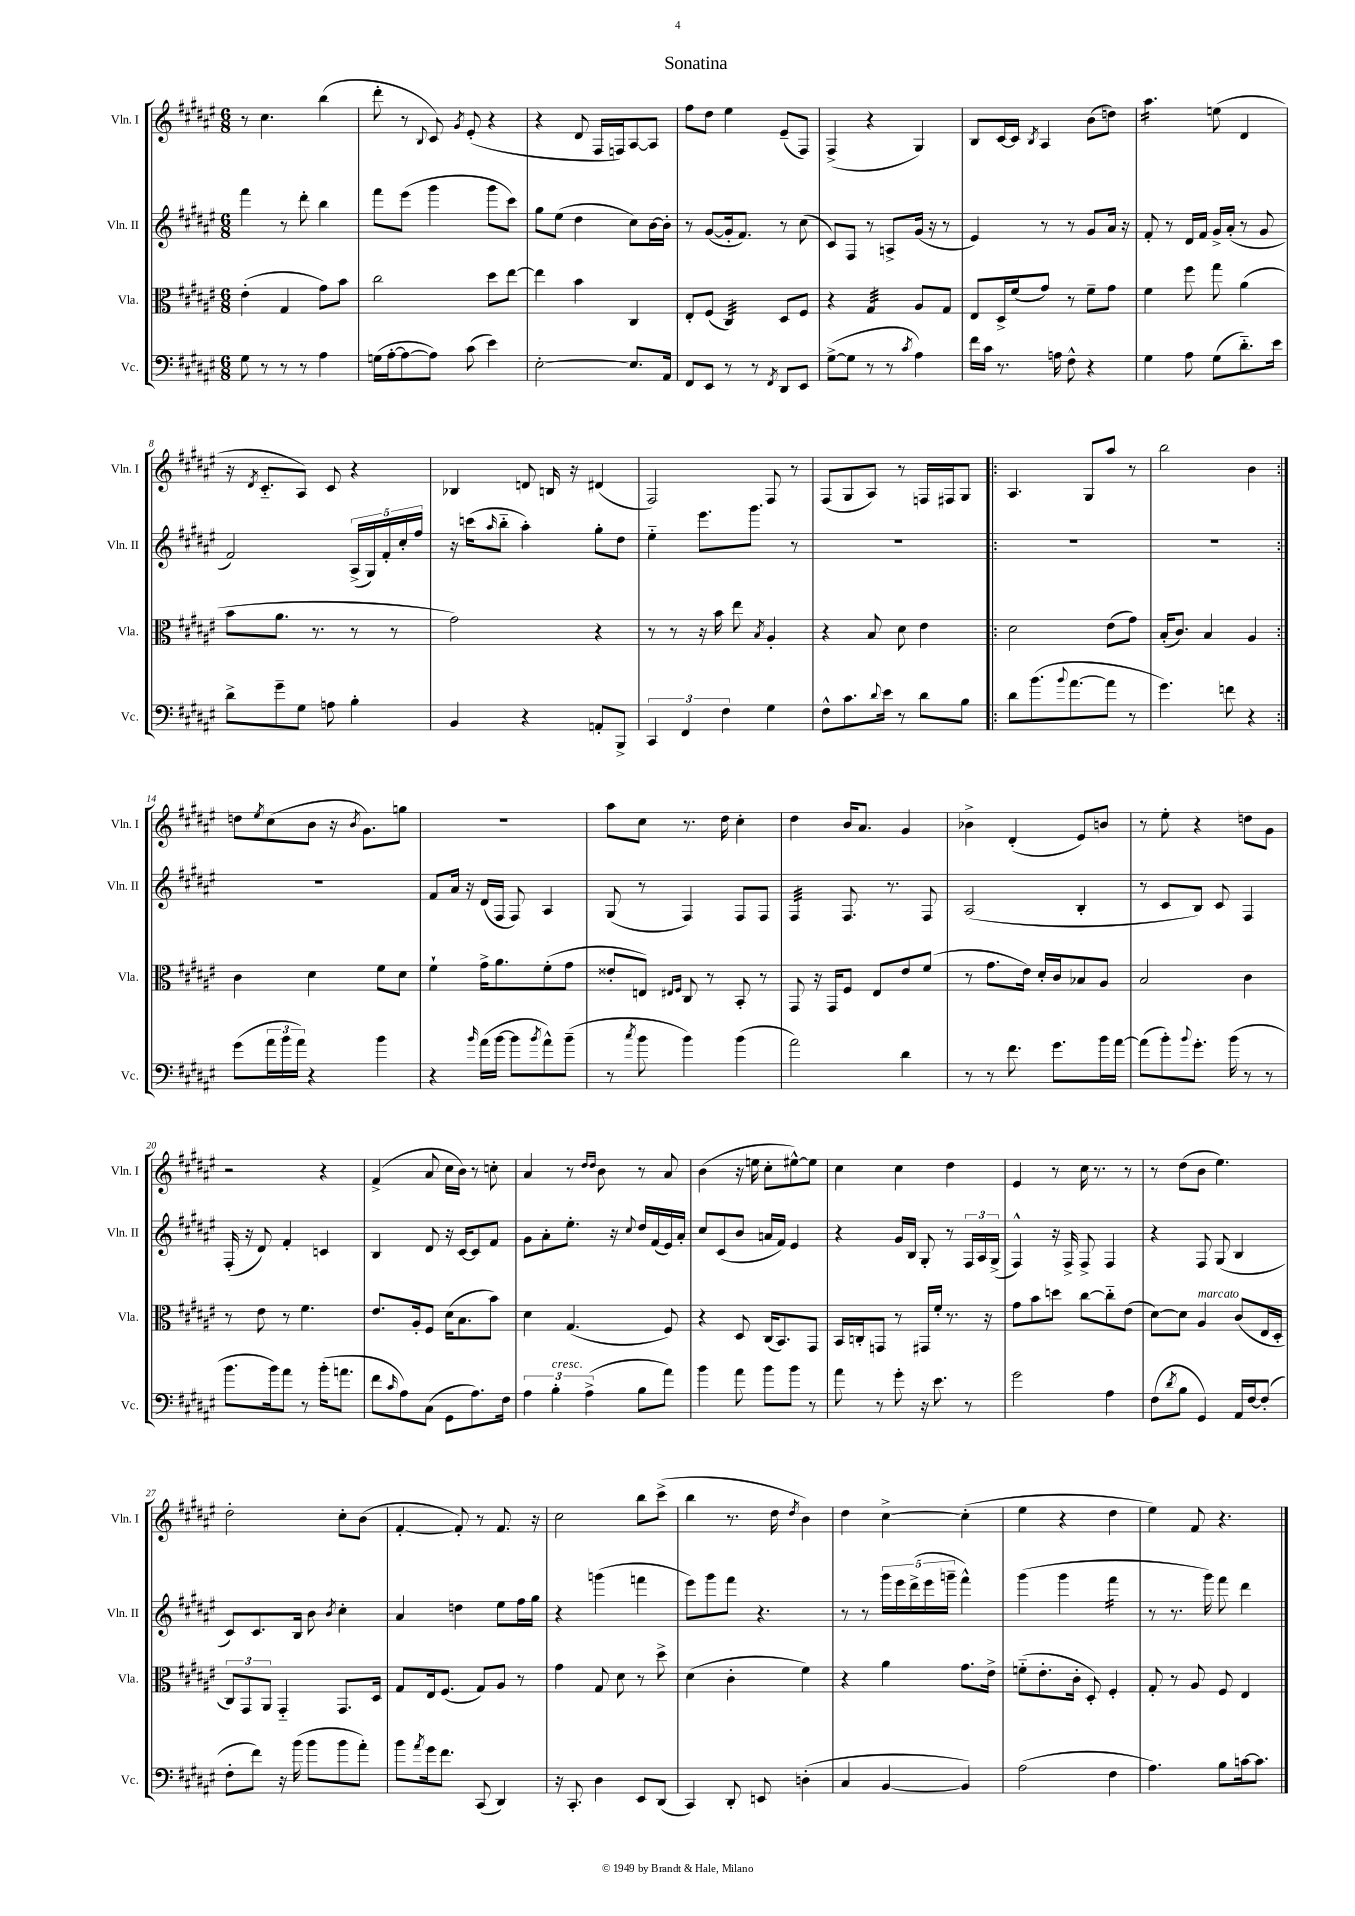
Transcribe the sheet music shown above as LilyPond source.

\header { title = "Sonatina" }
<<
\new StaffGroup <<
\new Staff = "s0" \with { instrumentName = "Vln. I" shortInstrumentName = "Vln. I" } {
    \clef treble \key fis \major \numericTimeSignature \time 6/8
    r8 cis''4. b''4( |
    dis'''8-. r8 \appoggiatura { b8 } cis'8) \acciaccatura { gis'8 } eis'8-.( r4 |
    r4 dis'8 fis16 f16) ais8~ ais8 |
    fis''8 dis''8 eis''4 eis'8--( fis8) |
    fis4->( r4 gis4) |
    b8 cis'16~ cis'16 \acciaccatura { b8 } ais4 b'8( d''8) |
    ais''4.:16 e''8( dis'4 |
    r16 \acciaccatura { dis'8 } cis'8.-_ ais8) cis'8 r4 |
    bes4 d'8 b16 r16 dis'4( |
    fis2) fis8 r8 |
    fis8( gis8 ais8) r8 f16 fis16 gis8 |
    \repeat volta 2 { ais4. gis8 ais''8 r8 |
    b''2 b'4 | }
    d''8 \acciaccatura { eis''8 } cis''8( b'8 r16 \acciaccatura { b'8 } gis'8.) g''8 |
    R2. |
    ais''8 cis''8 r8. dis''16 cis''4-. |
    dis''4 b'16 ais'8. gis'4 |
    bes'4-> dis'4-.( eis'8) b'8 |
    r8 eis''8-. r4 d''8 gis'8 |
    r2 r4 |
    fis'4->( ais'8 cis''16 b'16) r8 c''8-. |
    ais'4 r8 \grace { dis''16 dis''16 } b'8 r8 ais'8 |
    b'4( r16 e''16 cis''8-. eis''8~-^) eis''8 |
    cis''4 cis''4 dis''4 |
    eis'4 r8 cis''16 r8. r8 |
    r8 dis''8( b'8 eis''4.) |
    dis''2-. cis''8-. b'8( |
    fis'4~-. fis'8-.) r8 fis'8. r16 |
    cis''2 b''8 cis'''8->( |
    b''4 r8. dis''16 \acciaccatura { dis''8 } b'4) |
    dis''4 cis''4~-> cis''4-.( |
    eis''4 r4 dis''4 |
    eis''4) fis'8 r4. \bar "|." |
}
\new Staff = "s1" \with { instrumentName = "Vln. II" shortInstrumentName = "Vln. II" } {
    \clef treble \key fis \major \numericTimeSignature \time 6/8
    fis'''4 r8 dis'''8-. b''4 |
    fis'''8 eis'''8( gis'''4 gis'''8 cis'''8) |
    gis''8 eis''8( dis''4 cis''8) b'16~ b'16-. |
    r8 gis'8~( gis'16-. fis'8.) r8 cis''8( |
    cis'8) fis8 r8 a8-> gis'16( r16 r8 |
    eis'4) r8 r8 gis'8 ais'16 r16 |
    fis'8-. r8 dis'16 fis'16 gis'16-> ais'16-.( r8 gis'8 |
    fis'2) \tuplet 5/4 { ais16->( gis16) fis'16-. cis''16-. fis''16 } |
    r16 c'''16( \grace { ais''16 } b''8-_ ais''4-.) gis''8-. dis''8 |
    eis''4-_ eis'''8. gis'''8. r8 |
    R2. |
    \repeat volta 2 { R2. |
    R2. | }
    R2. |
    fis'8 ais'16 r16 dis'16( fis16 fis8) ais4 |
    gis8( r8 fis4) fis8 fis8 |
    fis4:32 fis8. r8. fis8 |
    ais2( b4-. |
    r8 cis'8 b8) cis'8 fis4 |
    fis16-.( r16 dis'8) fis'4-. c'4 |
    b4 dis'8 r16 cis'16~ cis'8 fis'8 |
    gis'8 ais'8-. eis''8.-. r16 \appoggiatura { cis''8 } dis''16 fis'16( eis'16) ais'16-. |
    cis''8 cis'8( b'8 a'16 fis'16) eis'4 |
    r4 gis'16 b16 gis8-. r8 \tuplet 3/2 { fis16 ais16 gis16->( } |
    fis4-^) r16 fis16-> fis8-> fis4 |
    r4 fis8 gis8( b4 |
    cis'8) cis'8. b16 b'8 \acciaccatura { b'8 } cis''4-. |
    ais'4 d''4 eis''8 fis''16 gis''16 |
    r4 g'''4( f'''4 |
    eis'''8) gis'''8 fis'''8 r4. |
    r8 r8 \tuplet 5/4 { gis'''16 eis'''16 dis'''16->( eis'''16 g'''16-- } fis'''4-^) |
    gis'''4( gis'''4 fis'''4:16 |
    r8 r8. gis'''16) fis'''8 dis'''4 \bar "|." |
}
\new Staff = "s2" \with { instrumentName = "Vla." shortInstrumentName = "Vla." } {
    \clef alto \key fis \major \numericTimeSignature \time 6/8
    eis'4-.( gis4 gis'8) b'8 |
    cis''2 dis''8 eis''8~ |
    eis''4 b'4 cis4 |
    eis8-. fis8( cis4:32) dis8 fis8 |
    r4 gis4:32 ais8 gis8 |
    eis8 dis16-> fis'16( gis'8) r8 fis'8-- gis'8 |
    fis'4 fis''8 gis''8 ais'4( |
    b'8 ais'8. r8. r8 r8 |
    gis'2) r4 |
    r8 r8 r16 b'16 eis''8 \acciaccatura { b8 } ais4-. |
    r4 b8 dis'8 eis'4 |
    \repeat volta 2 { dis'2 eis'8( gis'8) |
    b16-.( cis'8.) b4 ais4 | }
    cis'4 dis'4 fis'8 dis'8 |
    fis'4-! gis'16-> ais'8. fis'8-.( gis'8 |
    eisis'8-. e8) \grace { eis16 fis16 } cis8 r8 b,8-. r8 |
    gis,8 r16 gis,16 fis8 eis8 eis'8 fis'8( |
    r8 gis'8. eis'16) dis'16-. cis'16 bes8 ais8 |
    b2 cis'4 |
    r8 eis'8 r8 fis'4. |
    eis'8. ais16-. fis8 dis'16( b8. b'8) |
    dis'4 gis4.( fis8) |
    r4 dis8 cis16( b,8.) gis,8 |
    b,16 c16-. g,8 r8 gis,16 fis'16-. r8. r16 |
    gis'8 b'8 d''8 cis''8~ cis''8-_ eis'8( |
    dis'8~) dis'8 ais4^\markup { \italic "marcato" } cis'8( eis16 dis16-. |
    \tuplet 3/2 { cis8) gis,8 ais,8 } gis,4-_ gis,8. dis16 |
    gis8 eis16 fis8.( gis8) ais8 r8 |
    gis'4 gis8 dis'8 r8 dis''8-> |
    dis'4( cis'4-. fis'4) |
    r4 ais'4 gis'8. eis'16-> |
    f'8-_( eis'8.-. cis'16-. dis8-.) fis4-. |
    gis8-. r8 ais8 fis8 eis4 \bar "|." |
}
\new Staff = "s3" \with { instrumentName = "Vc." shortInstrumentName = "Vc." } {
    \clef bass \key fis \major \numericTimeSignature \time 6/8
    gis8 r8 r8 r8 ais4 |
    g16( ais16~-. ais8~ ais8) cis'8( eis'4) |
    eis2~-. eis8. ais,16 |
    fis,8 eis,8 r8 r8 \acciaccatura { fis,8 } dis,8 eis,8 |
    gis8~->( gis8 r8 r8 \acciaccatura { cis'8 } ais4) |
    fis'16 cis'16 r8. a16 fis8-^ r4 |
    gis4 ais8 gis8( dis'8.-_) eis'16 |
    dis'8-> gis'8-- gis8 a8 b4-. |
    b,4 r4 a,8-. b,,8-> |
    \tuplet 3/2 { cis,4 fis,4 fis4 } gis4 |
    fis8-^ cis'8. \appoggiatura { dis'8 } eis'16 r8 dis'8 b8 |
    \repeat volta 2 { dis'8 b'8.( \appoggiatura { b'8 } ais'8.~ ais'8 r8 |
    gis'4.) f'8 r4 | }
    gis'8( \tuplet 3/2 { ais'16 b'16 ais'16) } r4 b'4 |
    r4 \grace { b'16 } ais'16( b'16~ b'8 \acciaccatura { b'8 } ais'8-^) b'8--( |
    r8 \acciaccatura { cis''8 } b'8 b'4) b'4( |
    ais'2) dis'4 |
    r8 r8 fis'8. gis'8. b'16 ais'16~ |
    ais'8( b'8-.) \appoggiatura { b'8 } gis'8.-. b'16( r8 r8 |
    b'8. b'16) ais'8 r8 b'16-.( a'8. |
    fis'8 \grace { cis'16 } ais8) cis8( gis,8 ais8.) fis16 |
    \tuplet 3/2 { ais4 b4-.^\markup { \italic "cresc." } ais4->( } b8 ais'8) |
    b'4 ais'8 b'8 b'8 r8 |
    ais'8 r8 gis'8-. r16 eis'8. r8 |
    gis'2 ais4 |
    fis8( \acciaccatura { dis'8 } b8 gis,4) ais,16 fis16~ fis8-.( |
    fis8-. fis'8) r16 b'16( b'8 b'8 ais'8-.) |
    b'8 \acciaccatura { ais'8 } gis'16 fis'8. cis,8( dis,4) |
    r16 cis,8.-. dis4 eis,8 dis,8( |
    cis,4) dis,8-. e,8 d4-.( |
    cis4 b,4~ b,4) |
    ais2( fis4 |
    ais4.) b8 c'16~ c'8. \bar "|." |
}
>>
>>
